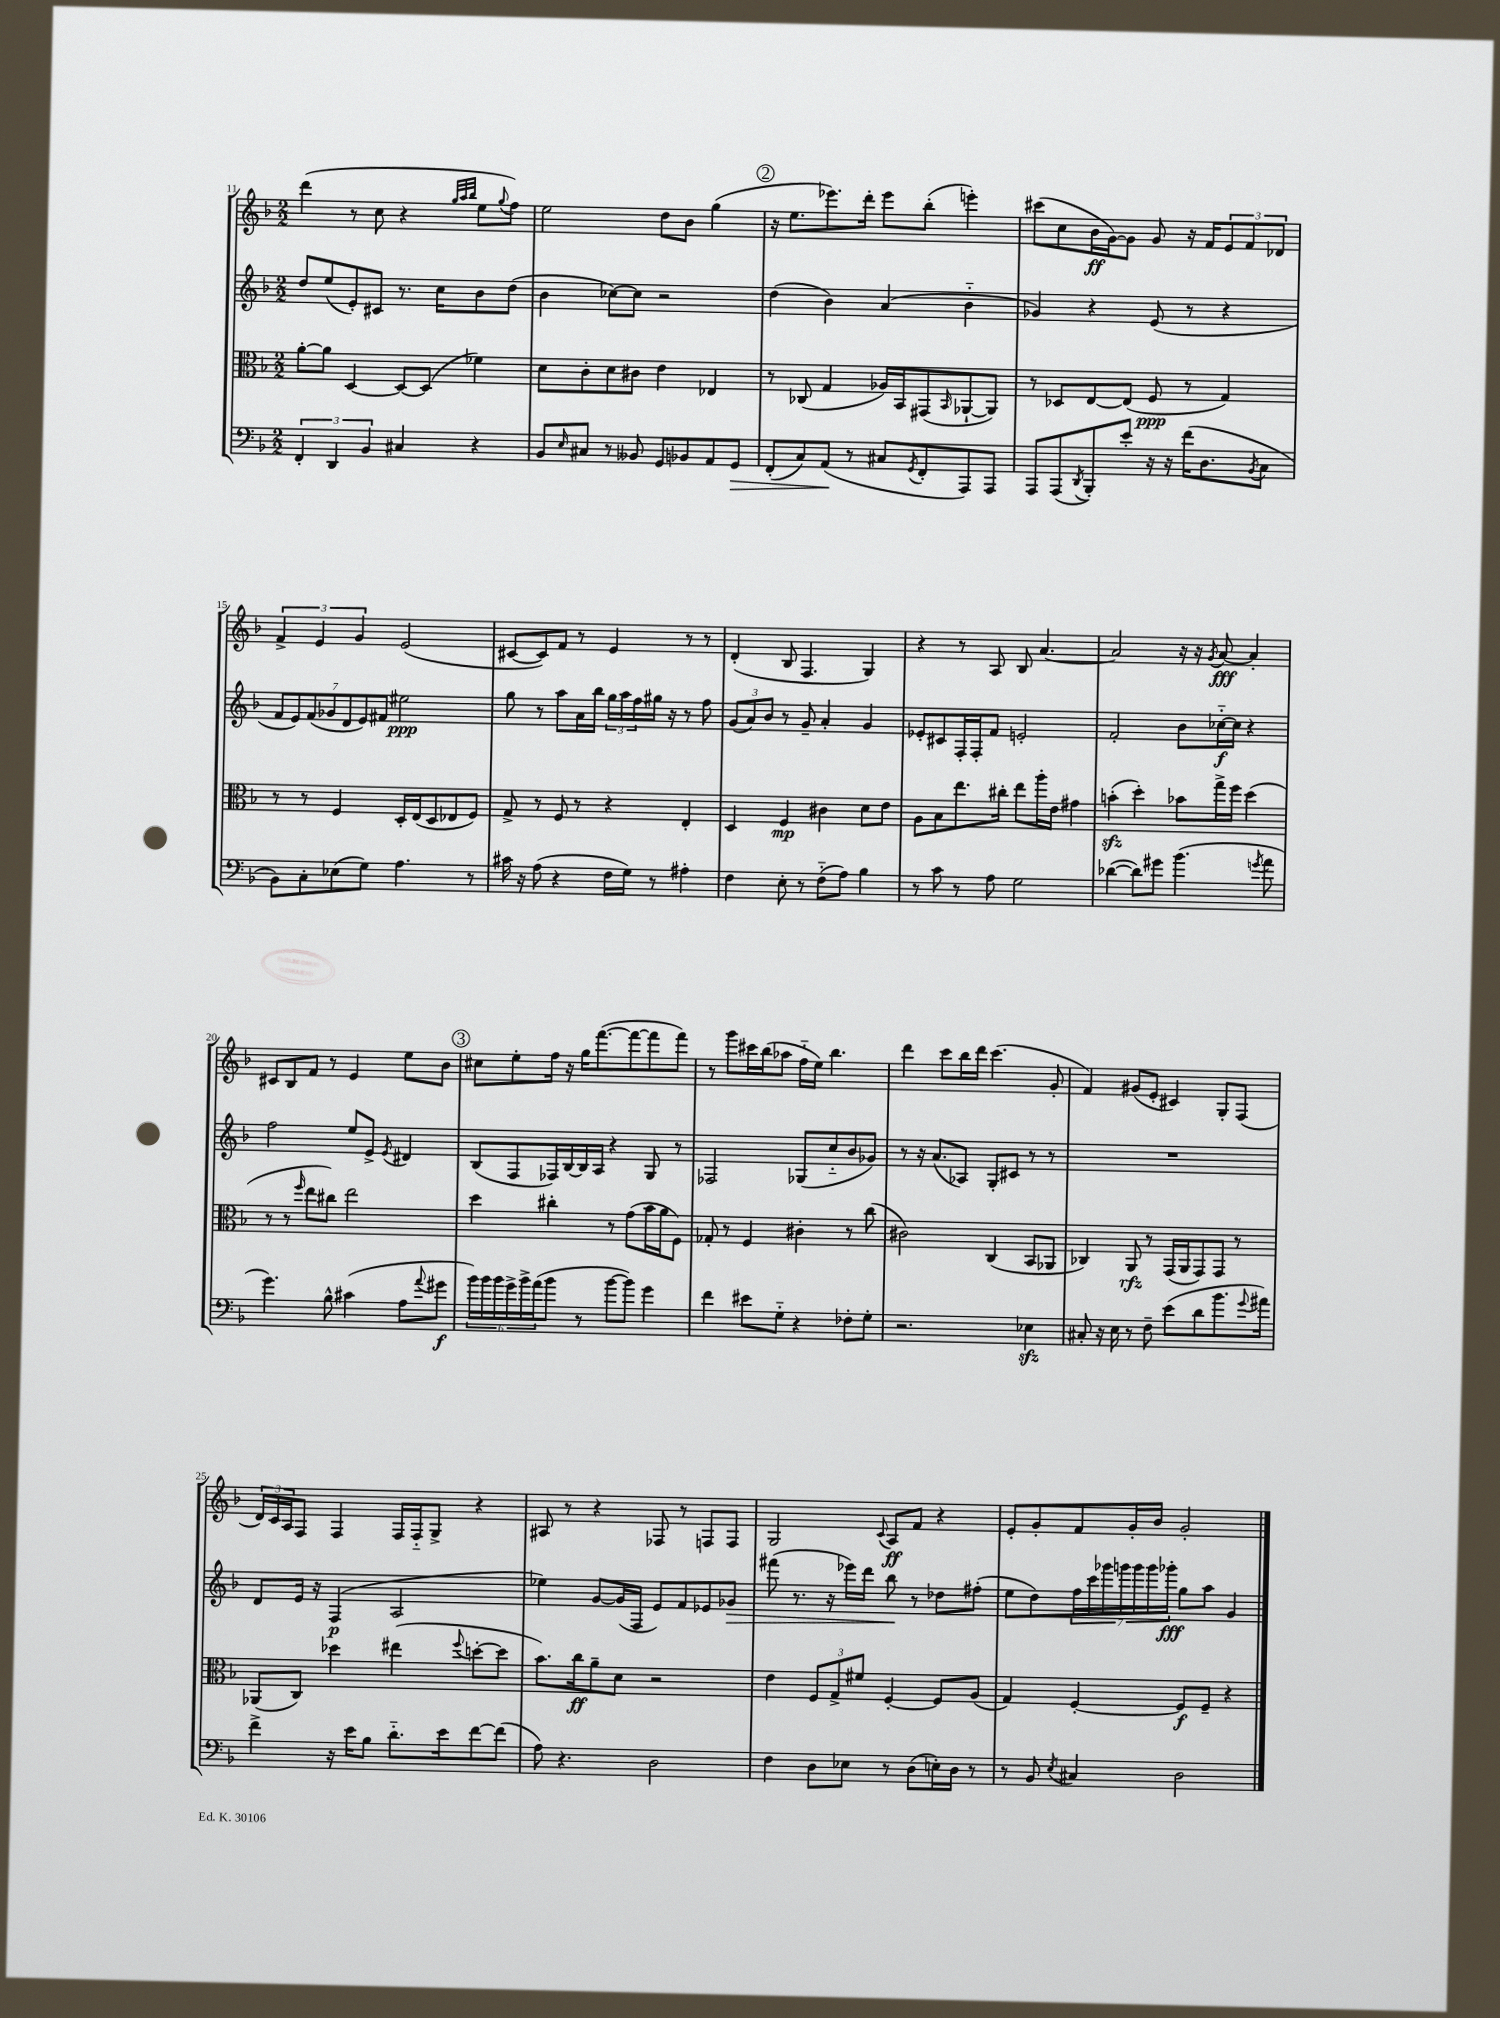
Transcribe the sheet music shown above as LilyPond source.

<<
\new StaffGroup <<
\new Staff = "s0" {
    \clef treble \key f \major \numericTimeSignature \time 2/2
    d'''4( r8 c''8 r4 \grace { g''32 a''32 bes''32 } e''8 \appoggiatura { g''8 } f''8) |
    e''2 d''8 bes'8 g''4( |
    \mark \markup { \circle "2" } r16 e''8. ees'''8.) d'''16-. ees'''8 bes''8-.( e'''4-.) |
    cis'''8( c''8 bes'16\ff g'16~) g'8 g'8 r16 f'16 \tuplet 3/2 { e'8 f'8 des'8 } |
    \tuplet 3/2 { f'4-> e'4 g'4 } e'2( |
    cis'8~ cis'8) f'8 r8 e'4 r8 r8 |
    d'4-.( bes8 f4. g4) |
    r4 r8 a8 bes8 a'4.~ |
    a'2 r16 r16 \acciaccatura { g'8 } a'8~\fff a'4-. |
    cis'8 bes8 f'8 r8 e'4 e''8 bes'8 |
    \mark \markup { \circle "3" } cis''8 e''8-. f''16 r16 g''16 f'''8.~( f'''8~ f'''8 f'''8) |
    r8 g'''8 cis'''16 bes''16( aes''8 f''16-_ e''16) bes''4. |
    d'''4 c'''8 bes''16 d'''16 c'''4.( g'8-. |
    f'4) gis'8( e'8-. cis'4) g8-. f8( |
    \tuplet 3/2 { d'16) c'16 a16 } f8 f4 f16 f16-_ g8-> r4 |
    ais8 r8 r4 fes8 r8 f8 f8 |
    g2 \appoggiatura { c'8 } a8\ff f'8 r4 |
    e'8-. g'8-. f'8 g'16-. bes'16 g'2-. \bar "|." |
}
\new Staff = "s1" {
    \clef treble \key f \major \numericTimeSignature \time 2/2
    d''8 e''8( e'8-.) cis'8 r8. c''16 bes'8 d''8( |
    bes'4 ces''8~) ces''8 r2 |
    \mark \markup { \circle "2" } d''4( bes'4) a'4( bes'4-_ |
    ges'4) r4 e'8( r8 r4 |
    \tuplet 7/4 { f'8 e'8) f'8( ges'8 d'8 e'8) fis'8 } eis''2\ppp |
    g''8 r8 a''8 a'16 bes''16 \tuplet 3/2 { g''16 a''16 f''16 } gis''16 r16 r8 f''8 |
    \tuplet 3/2 { g'8( a'8) bes'8 } r8 g'8-- a'4-. g'4 |
    ees'8-. cis'8 f16-. f16-. f'8 e'2-. |
    f'2-. bes'8 ces''16~-_\f ces''16 r4 |
    f''2 e''8 e'8-> \acciaccatura { e'8 } dis'4 |
    \mark \markup { \circle "3" } bes8( f8 fes16) bes16~ bes16 a16 r4 g8 r8 |
    fes2 ges8( c''8-_ bes'8 ges'8) |
    r8 r16 a'8.( aes8) g8-. cis'8 r8 r8 |
    R1 |
    d'8 e'16 r16 f4\p( a2 |
    ees''4) g'8~ g'16( f16 e'8) f'8 ees'8 ges'8\> |
    fis'''8( r8. r16 ees'''16) d'''16 bes''8\! r8 des''8 fis''8-.( |
    e''8 d''8) \tuplet 7/4 { f''16 c'''16 ges'''16 g'''16 g'''16 g'''16 ges'''16-.\fff } g''8 a''8 g'4 \bar "|." |
}
\new Staff = "s2" {
    \clef alto \key f \major \numericTimeSignature \time 2/2
    a'8~-. a'8 d4~ d8~ d8( fes'4) |
    d'8 c'8-. d'8 cis'8 e'4 ees4 |
    \mark \markup { \circle "2" } r8 ces8( g4 aes16) bes,16 gis,8( \grace { bes,16 } aes,8~-! aes,8) |
    r8 des8 e8~ e8( f8\ppp r8 g4) |
    r8 r8 f4 d16-. e16( d8 ees8 f8) |
    g8-> r8 f8 r8 r4 e4-. |
    d4 f4\mp cis'4 d'8 e'8 |
    a8 bes8 e''8. cis''16-. e''8 a''16-. e'16 gis'4 |
    b'4-.\sfz( d''4-.) bes'8 g''16-> f''16 d''4( |
    r8 r8 \grace { f''16 } e''8 cis''8) e''2 |
    \mark \markup { \circle "3" } d''4 cis''4-. r8 g'8( bes'16 a'16 f8) |
    ges8-. r8 f4 cis'4-. r8 c''8( |
    cis'2) c4( bes,8 aes,8 |
    ces4) a,8\rfz r8 g,16( a,16 g,8) g,8 r8 |
    aes,8( c8) des''4 eis''4( \appoggiatura { f''8 } d''8~-. d''8 |
    bes'8.) c''16\ff a'8-- d'8 r2 |
    e'4 \tuplet 3/2 { f8 g8-> fis'8 } f4~-. f8 a8( |
    g4) f4~-. f8\f f8-- r4 \bar "|." |
}
\new Staff = "s3" {
    \clef bass \key f \major \numericTimeSignature \time 2/2
    \tuplet 3/2 { f,4-. d,4 bes,4 } cis4 r4 |
    bes,8 \grace { e16 } cis8 r8 beses,8 g,8 bes,8 a,8 g,8\> |
    \mark \markup { \circle "2" } f,8-.( c8) a,8\!( r8 cis8 \acciaccatura { g,8 } f,8-. a,,8) a,,8 |
    a,,8 a,,8( \acciaccatura { d,8 } bes,,8-.) e'8-. r16 r16 f'16( d8. \acciaccatura { bes,8 } c8 |
    bes,8) c8-. ees8( g8) a4. r8 |
    cis'16 r16 a8( r4 f16 g16) r8 ais4-. |
    f4 e8-. r8 f8-_( a8) bes4 |
    r8 c'8 r8 a8 g2 |
    des'4~( des'8) gis'8 bes'4.( \acciaccatura { g'8 } a'8 |
    g'4.) bes8-^ cis'4( a8 \appoggiatura { a'8 } gis'8\f |
    \mark \markup { \circle "3" } \tuplet 6/4 { bes'16) bes'16 bes'16 g'16-> bes'16-> a'16( } bes'8 r8 bes'8~ bes'8) g'4 |
    f'4 eis'8 g8-_ r4 fes8-. g8-. |
    r2. ees4\sfz |
    cis8-. r16 e16 r8 f8-- e'8( d'8 bes'8. \appoggiatura { g'8 } ais'16) |
    f'4-> r16 e'16 bes8 d'8.-_ e'16 f'8~ f'8( |
    a8) r4. d2 |
    f4 d8 ees8 r8 d8( e16-.) d16 r8 |
    r8 bes,8 \acciaccatura { e8 } cis4 d2 \bar "|." |
}
>>
>>
\layout { \context { \Score currentBarNumber = #11 } }
